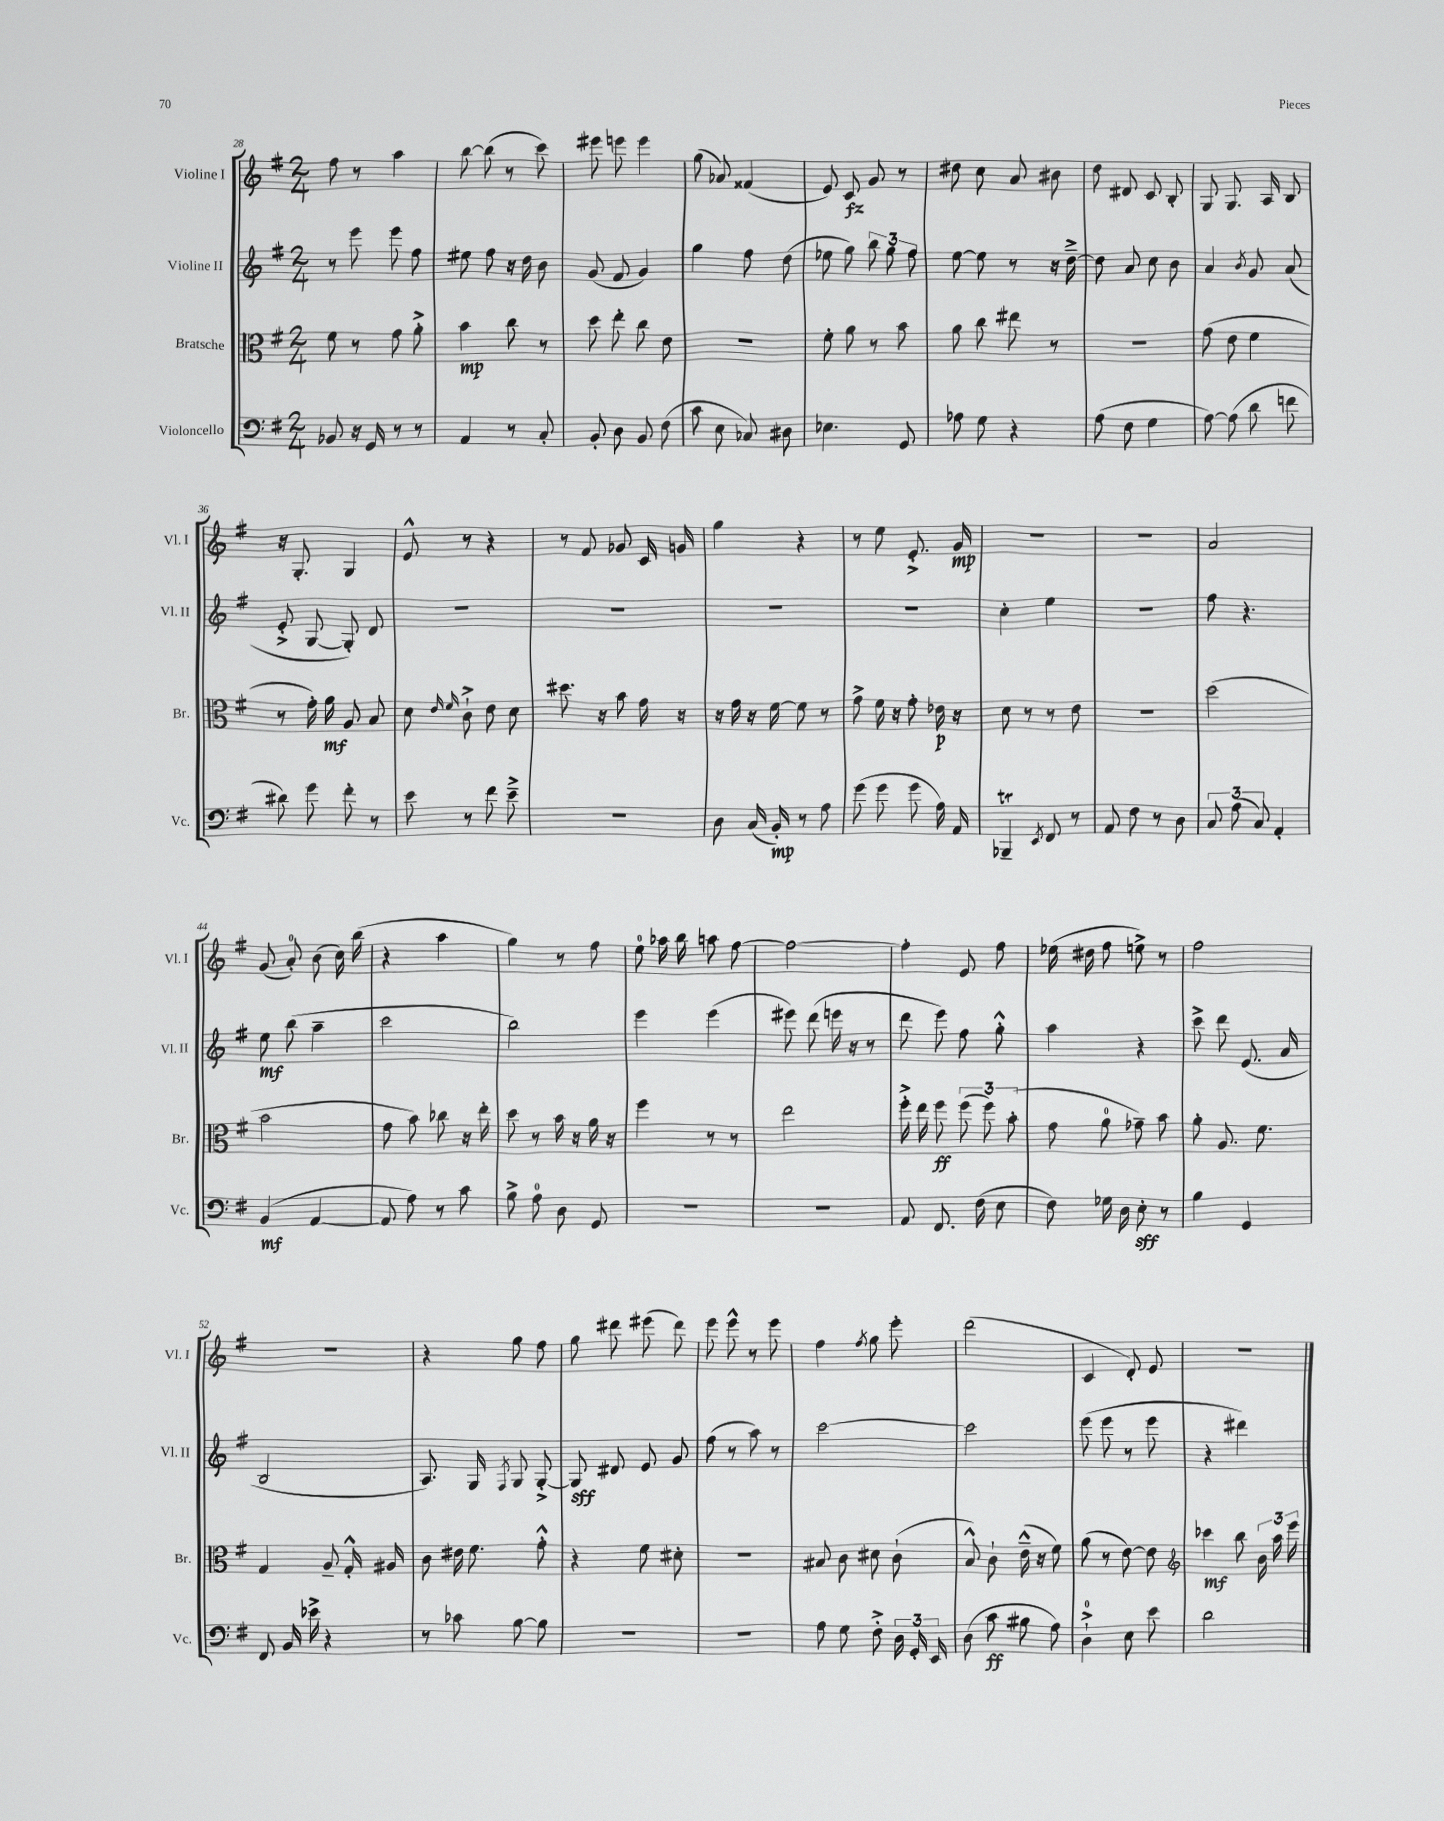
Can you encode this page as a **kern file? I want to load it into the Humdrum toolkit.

**kern	**kern	**kern	**kern
*staff4	*staff3	*staff2	*staff1
*clefF4	*clefC3	*clefG2	*clefG2
*k[f#]	*k[f#]	*k[f#]	*k[f#]
*M2/4	*M2/4	*M2/4	*M2/4
8BB-	8f#	8r	8ff#
16r	8r	8eee	8r
16GG	.	.	.
8r	8g	8eee	4aa
8r	8a'^	8ff#	.
=	=	=	=
4AA	4b	8ee#	[8bb
.	.	8ff#	(8bb]
8r	8cc	16r	8r
.	.	16dd	.
8C'	8r	8b	8ccc)
=	=	=	=
8BB'	8dd	(8g	8eee#
8D	8ee'	8f#	8eee
8BB	8cc	4g)	4eee
(8F#	8e	.	.
=	=	=	=
8c	2r	4gg	(8gg
8E	.	.	8a-)
8C-)	.	8ff#	(4f##
8D#	.	(8dd	.
=	=	=	=
4.E-	8f#'	8ee-	8e)
.	8a	8gg)	8c
.	8r	12bb	8g
.	.	12gg	.
8GG	8b	.	8r
.	.	12ff#	.
=	=	=	=
8A-	8a	[8ee	8dd#
8G	8cc	8ee]	8cc
4r	8ee#	8r	8a
.	8r	16r	8b#
.	.	[16dd~^	.
=	=	=	=
(8A	2r	8dd]	8dd
8F#	.	8a	8d#
4G	.	8cc	8c
.	.	8b	8B'
=	=	=	=
[8A)	(8g	4a	8G
(8A]	8e	.	8.G
.	.	8qb	.
8d	4f#	8g	.
.	.	.	16A
8f	.	(8a	8B
=	=	=	=
8d#)	8r	8e'^	16r
.	.	.	8.G'
8g	16g')	[8G	.
.	16a	.	.
8f#'	8A	8G'])	4G
8r	8B	8d	.
=	=	=	=
8e	8d	2r	8e^^
.	16qqe	.	.
.	16qqf#	.	.
8r	8c`^	.	8r
8f#	8e	.	4r
8e~^	8d	.	.
=	=	=	=
2r	8.dd#	2r	8r
.	.	.	8f#
.	16r	.	.
.	8b	.	8g-
.	16g	.	16c
.	16r	.	16g
=	=	=	=
8D	16r	2r	4gg
.	16g	.	.
(16C	16r	.	.
16BB')	[16f#	.	.
8r	8f#]	.	4r
8A	8r	.	.
=	=	=	=
(8g	8g^	2r	8r
8g	16f#	.	8ee
.	16r	.	.
8g	8g'	.	8.e'^
16A)	16e-	.	.
16AA	16r	.	16g
=	=	=	=
4BBB-~	8d	4cc'	2r
.	8r	.	.
8qEE	.	.	.
8FF#	8r	4ee	.
8r	8e	.	.
=	=	=	=
8AA	2r	2r	2r
8F#	.	.	.
8r	.	.	.
8D	.	.	.
=	=	=	=
12C	(2dd	8ff#	2a
(12A	.	.	.
.	.	4.r	.
12C)	.	.	.
4AA'	.	.	.
=	=	=	=
(4BB	2b	8ee	(8g
.	.	(8bb	8a')
[4AA	.	4aa~	(8b
.	.	.	16cc)
.	.	.	(16bb
=	=	=	=
8AA]	8g	2ccc	4r
8A)	8b)	.	.
8r	8cc-	.	4aa
8c	16r	.	.
.	16ee'	.	.
=	=	=	=
8B^	8dd	2bb)	4gg)
8A	8r	.	.
8D	16b	.	8r
.	16r	.	.
8GG	16a	.	8ff#
.	16r	.	.
=	=	=	=
2r	4ff#	4eee	8ee
.	.	.	16aa-
.	.	.	16bb
.	8r	(4eee	8aa
.	8r	.	[8ff#
=	=	=	=
2r	2ee	8eee#)	2ff#_
.	.	(8ddd	.
.	.	16eee	.
.	.	16r	.
.	.	8r	.
=	=	=	=
8AA	16ff#'^	8ddd	4ff#']
.	16ee	.	.
8.FF#	8ff#	8eee)	.
.	(12ff#	8ff#	8e
(16F#	.	.	.
.	12ff#)	.	.
8E	.	8gg'^^	8ff#
.	(12b'	.	.
=	=	=	=
8F#)	8g	4aa	(16ee-
.	.	.	16dd#
16G-	8a	.	8ff#
16D	.	.	.
8E'	8g-~)	4r	8ee^)
8r	8b	.	8r
=	=	=	=
4B	8a'	8ccc^	2ff#
.	8.A	8ddd	.
4GG	.	(8.e	.
.	8.f#	.	.
.	.	16a	.
=	=	=	=
8FF#	4G	2B	2r
16BB	.	.	.
16e-^	.	.	.
4r	8A~	.	.
.	16G'^^	.	.
.	16A#	.	.
=	=	=	=
8r	8c	8.A)	4r
8c-	16e#	.	.
.	8.f#	16G	.
.	.	8qF#	.
[8B	.	8G	8gg
8B]	8g'^^	[8G'^	8ff#
=	=	=	=
2r	4r	8G]	8gg
.	.	8d#	8ddd#
.	8f#	8e	(8eee#
.	8d#'	8g	8ddd#)
=	=	=	=
2r	2r	(8ff#	8eee
.	.	8r	8eee^^
.	.	8aa)	8r
.	.	8r	8eee
=	=	=	=
8A	8B#	[2ccc	4ff#
8G	8c	.	.
.	.	.	8qff#
8F#'^	8d#	.	8gg
24D	(8c`	.	8eee'
24GG'	.	.	.
24EE	.	.	.
=	=	=	=
(8D	8B^^)	2ccc]	(2ddd
8c	8c`	.	.
8B#	(16e~^^	.	.
.	16r	.	.
8A)	8f#)	.	.
=	=	=	=
4D`^	(8a	(8eee	4c
.	8r	8eee	.
8E	[8e)	8r	8d')
8e	8e]	8eee	8e
=	=	=	=
*	*clefG2	*	*
2d	4ccc-	4r	2r
.	8bb	4ddd#)	.
.	24b	.	.
.	24aa	.	.
.	24eee	.	.
==	==	==	==
*-	*-	*-	*-
